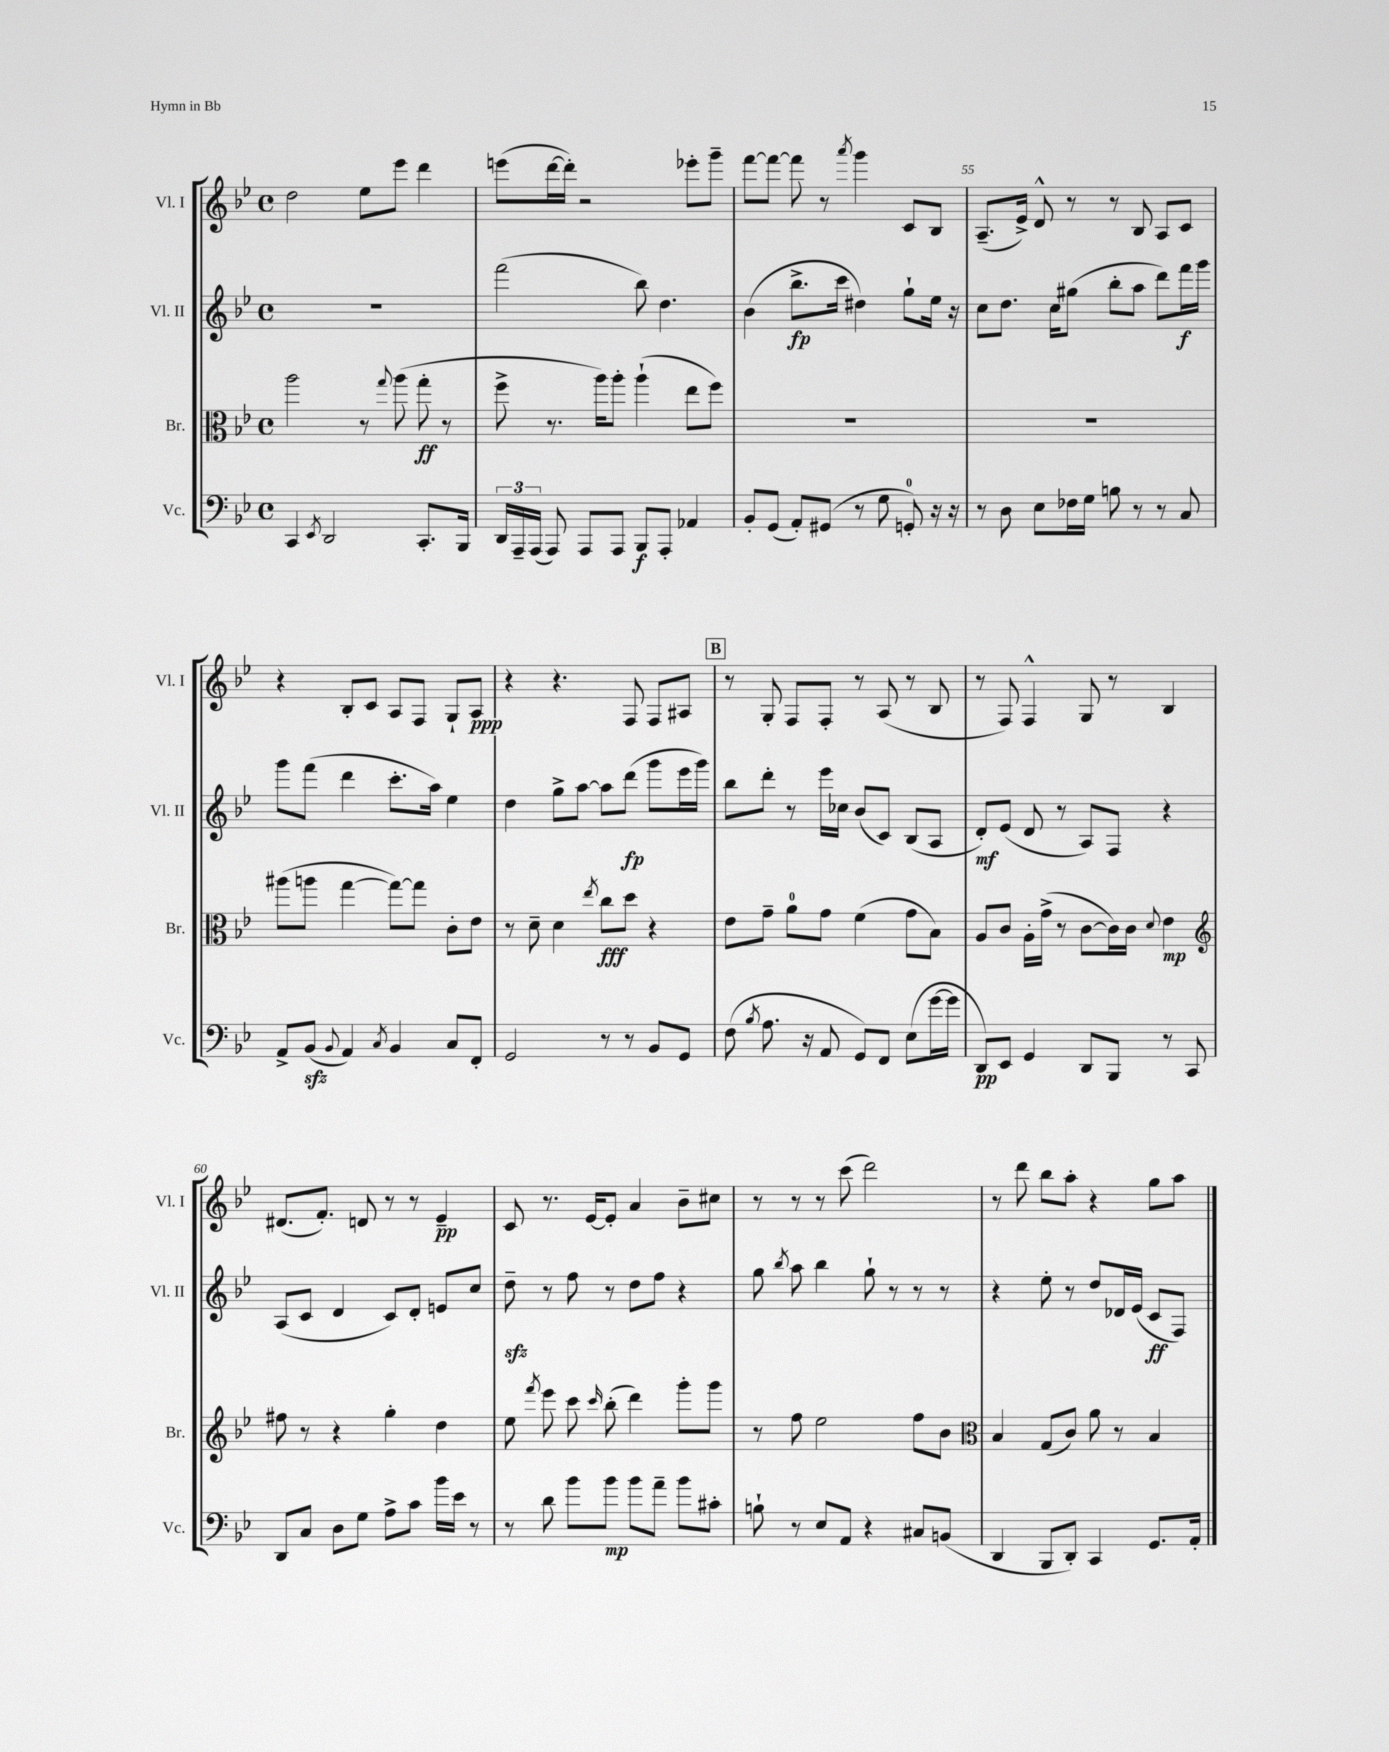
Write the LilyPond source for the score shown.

<<
\new StaffGroup <<
\new Staff = "s0" \with { instrumentName = "Vl. I" shortInstrumentName = "Vl. I" } {
    \clef treble \key bes \major \defaultTimeSignature \time 4/4
    \autoBeamOff d''2 ees''8[ ees'''8] d'''4 |
    e'''8[( d'''16~ d'''16]-.) r2 ees'''8[-. g'''8]-- |
    f'''8[~ f'''8]~ f'''8 r8 \acciaccatura { a'''8 } g'''4 c'8[ bes8] |
    a8.[--( ees'16]->) d'8-^ r8 r8 bes8 a8[ c'8] |
    r4 bes8[-. c'8] a8[ f8] g8[-! a8]\ppp |
    r4 r4. f8 f8[ ais8] |
    \mark \markup { \box "B" } r8 g8-. f8[ f8]-. r8 a8( r8 bes8 |
    r8 f8) f4-^ g8 r8 bes4 |
    dis'8.[( f'8.]-.) d'8 r8 r8 ees'4--\pp |
    c'8 r8. ees'16[~ ees'8]-. a'4 bes'8[-- cis''8] |
    r8 r8 r8 c'''8( d'''2) |
    r8 d'''8 bes''8[ a''8]-. r4 g''8[ a''8] \bar "|." |
}
\new Staff = "s1" \with { instrumentName = "Vl. II" shortInstrumentName = "Vl. II" } {
    \clef treble \key bes \major \defaultTimeSignature \time 4/4
    \autoBeamOff R1 |
    f'''2( bes''8) d''4. |
    bes'4( bes''8.[->\fp c'''16] dis''4) g''8[-! ees''16] r16 |
    c''8[ d''8.] c''16[ gis''8]( bes''8[-. a''8] d'''8[) f'''16\f g'''16] |
    g'''8[ f'''8]( d'''4 c'''8.[-. a''16]) ees''4 |
    d''4 g''8[-> a''8]~ a''8[ d'''8]\fp( g'''8[ ees'''16 g'''16]) |
    \mark \markup { \box "B" } bes''8[ d'''8]-. r8 ees'''16[ ces''16] bes'8[( c'8]) bes8[( a8] |
    d'8[-.\mf) ees'8]( d'8 r8 a8[) f8] r4 |
    a8[( c'8] d'4 c'8[) d'8]-. e'8[ c''8] |
    d''8--\sfz r8 f''8 r8 d''8[ f''8] r4 |
    g''8 \acciaccatura { bes''8 } a''8 bes''4 g''8-! r8 r8 r8 |
    r4 ees''8-. r8 d''8[ des'16 ees'16]( c'8[\ff f8]) \bar "|." |
}
\new Staff = "s2" \with { instrumentName = "Br." shortInstrumentName = "Br." } {
    \clef alto \key bes \major \defaultTimeSignature \time 4/4
    \autoBeamOff a''2 r8 \appoggiatura { g''8 } a''8( g''8-.\ff r8 |
    f''8-> r8. a''16[) a''8]-. a''4-!( ees''8[ f''8]) |
    R1 |
    R1 |
    ais''8[( a''8] g''4~ g''8[~) g''8] c'8[-. ees'8] |
    r8 d'8-- d'4 \acciaccatura { ees''8 } c''8[\fff d''8] r4 |
    \mark \markup { \box "B" } ees'8[ g'8]-- a'8[-0 g'8] f'4( g'8[ bes8]) |
    a8[ c'8] a16[-. g'16]->( r8 c'8[~ c'16) c'16] \appoggiatura { d'8 } ees'4\mp |
    \clef treble fis''8 r8 r4 g''4-. d''4 |
    ees''8 \acciaccatura { f'''8 } ees'''8 c'''8 \grace { c'''16 } bes''8-.( d'''4) g'''8[-. g'''8] |
    r8 f''8 ees''2 f''8[ bes'8] |
    \clef alto bes4 g8[( c'8]) a'8 r8 bes4 \bar "|." |
}
\new Staff = "s3" \with { instrumentName = "Vc." shortInstrumentName = "Vc." } {
    \clef bass \key bes \major \defaultTimeSignature \time 4/4
    \autoBeamOff c,4 \acciaccatura { ees,8 } d,2 c,8.[-. bes,,16] |
    \tuplet 3/2 { d,16[ a,,16-- a,,16]( } a,,8) a,,8[ a,,8] bes,,8[\f a,,8]-. aes,4 |
    bes,8[-. g,8]( a,8[-.) gis,8]( r8 g8 g,8-0-.) r16 r16 |
    r8 d8 ees8[ fes16 g16] b8 r8 r8 c8 |
    a,8[-> bes,8]\sfz( \appoggiatura { bes,8 } a,4) \acciaccatura { c8 } bes,4 c8[ f,8]-. |
    g,2 r8 r8 bes,8[ g,8] |
    \mark \markup { \box "B" } f8( \acciaccatura { bes8 } a8. r16 a,8 g,8[) f,8] ees8[( g'16~ g'16] |
    d,8[\pp) ees,8] g,4 d,8[ bes,,8] r8 c,8 |
    d,8[ c8] d8[ g8] a8[-> c'8] bes'16[ ees'16] r8 |
    r8 d'8 bes'8[ bes'8]\mp bes'8[ a'8]-- bes'8[ cis'8]-. |
    b8-! r8 ees8[ a,8] r4 cis8[ b,8]( |
    d,4 bes,,8[ d,8]-.) c,4 g,8.[ a,16]-. \bar "|." |
}
>>
>>
\layout { \context { \Score currentBarNumber = #52 \override BarNumber.break-visibility = ##(#f #t #t) barNumberVisibility = #(every-nth-bar-number-visible 5) } }
